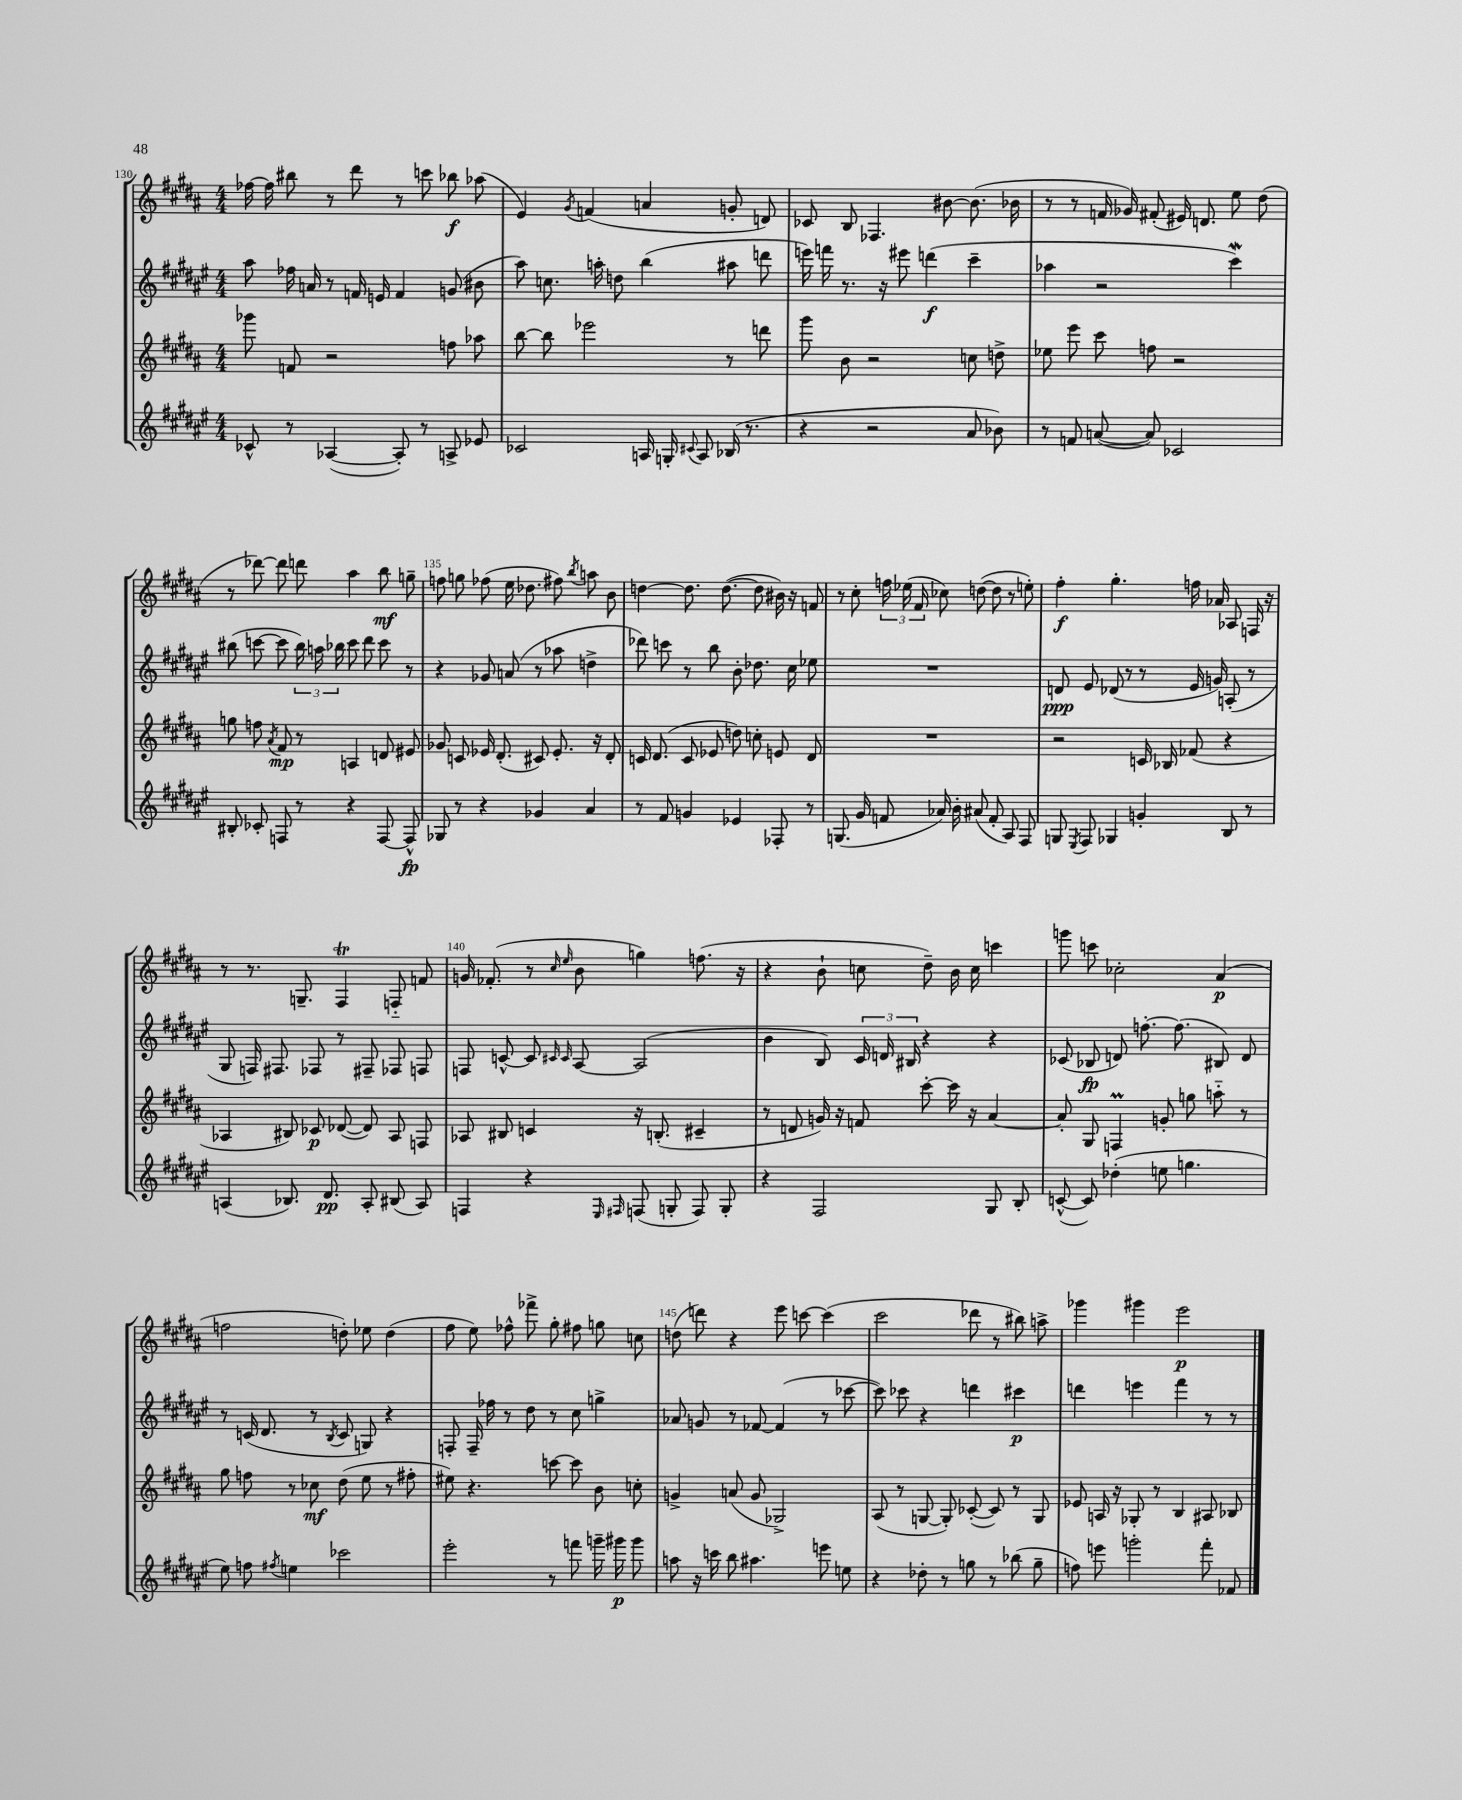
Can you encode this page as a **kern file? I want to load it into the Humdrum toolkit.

**kern	**kern	**kern	**kern
*staff4	*staff3	*staff2	*staff1
*clefG2	*clefG2	*clefG2	*clefG2
*k[f#c#g#d#a#e#]	*k[f#c#g#d#a#]	*k[f#c#g#d#a#e#]	*k[f#c#g#d#a#]
*M4/4	*M4/4	*M4/4	*M4/4
8c-^^	8ggg-	8aa#	[16ff-
.	.	.	16ff-]
8r	8f	16ff-	8bb#
.	.	16a	.
([4A-	2r	8r	8r
.	.	16f	8ddd#
.	.	16e	.
8A-'])	.	4f	8r
8r	.	.	8ccc
8A^	8ff	(8g	8bb-
8e-	8aa-	8b#	(8aa-
=	=	=	=
2c-	[8bb	8aa#)	4e)
.	8bb]	8.cc	.
.	.	.	8qg#
.	2eee-	.	(4f
.	.	16aa'	.
.	.	8dd	.
16A	.	(4bb	4a
16G'	.	.	.
8qqc#	.	.	.
8A	.	.	.
(16B-	8r	8aa#	8g'
8.r	.	.	.
.	8ddd	8ddd	8d)
=	=	=	=
4r	8ggg#	16eee)	8c-
.	.	16fff	.
.	8b	8.r	8B
2r	2r	.	4.F-
.	.	16r	.
.	.	8eee#	.
.	.	(4ddd	.
.	.	.	[8b#
8a#	8cc	4ccc#~	(8.b#]
8b-)	8dd^	.	.
.	.	.	16b-
=	=	=	=
8r	8ee-	4aa-	8r
8f	8eee	.	8r
([8a	8ccc#	2r	16f
.	.	.	16g-)
8a])	8ff	.	(8f#'
2c-	2r	.	16e#)
.	.	.	8.d
.	.	4ccc#)	8ee
.	.	.	(8dd#
=	=	=	=
8B#'	8gg	(8bb#	8r
8c-'	8ff	[8ccc	[8ddd-)
.	8qa#	.	.
8F	8f#	8ccc]	8ddd-]
8r	8r	24bb#)	8ddd
.	.	24aa	.
.	.	24bb-	.
4r	4A	8ccc	4aa#
.	.	8ddd#	.
[8F	8d	8ccc	8bb
8F^^]	8e#	8r	8gg~
=	=	=	=
8G-	8g-	4r	8ff
8r	8c	.	8gg
4r	16e-	8g-	(8ff-
.	(8.d#'	.	.
.	.	(8a	16ee
.	.	.	8.dd-
4g-	8c#)	8r	.
.	8.e-'	8aa-	8ff#)
.	.	.	8qbb
4a#	.	4dd^	8aa
.	16r	.	.
.	8d#'	.	8b
=	=	=	=
8r	16c	8ddd-)	[4dd
.	(8.d#	.	.
8f#	.	8ccc	.
4g	8c	8r	8.dd]
.	8e-	8bb	.
.	.	.	([8.dd
4e-	8dd)	8b'	.
.	8cc'	8.dd-	8dd]
8F-'	8e	.	16b#)
.	.	16cc#	16r
8r	8d#	8ee-	8f
=	=	=	=
(8.G	1r	1r	8r
.	.	.	8cc#'
16g#	.	.	.
8f	.	.	24ff
.	.	.	(24ee-
.	.	.	24f#
16a-)	.	.	8cc-)
16b'	.	.	.
(8a#	.	.	([8dd
8f'	.	.	8dd]
8A#)	.	.	8r
8F#	.	.	8ee')
=	=	=	=
8G	2r	8d	4ff#'
8qE#	.	.	.
8F#	.	8e#	.
4G-	.	(8d-	4.gg#'
.	.	8r	.
4g'	16c	8r	.
.	16B-	.	.
.	(8f-	16e#	16ff
.	.	16g)	16a-
8B	4r	(8A'	8A-
8r	.	8r	16F
.	.	.	16r
=	=	=	=
(4A	4A-	8G#	8r
.	.	16F)	8.r
.	.	8.F#	.
8.B-)	8B#)	.	.
.	.	.	8.G~
.	8c-	8F-	.
8.d#	.	.	.
.	([8d-	8r	4F#
8A'	8d-])	8F#~	.
(8B#	8A-	8F-	8F'~
8A)	8F	8F	8f
=	=	=	=
4F	8A-	8F	16g
.	.	.	(8.f-'
.	8B#	[8c^^	.
4r	4c	8c]	8r
.	.	16qqc#	16qqcc#
.	.	16qqc#	16qqee
.	.	[8A#	8b
16qqE#	.	.	.
16qqF#	.	.	.
(8F	16r	(2A#]	4gg)
.	(8.B'	.	.
8G'	.	.	.
8F)	4c#~	.	(8.ff
8G'	.	.	.
.	.	.	16r
=	=	=	=
4r	8r	4b	4r
.	8d	.	.
2F#	16g)	8B)	8b`
.	16r	.	.
.	8f	24c#	8cc
.	.	24d	.
.	.	24B#	.
.	[8ccc#'	4r	8dd#~)
.	16ccc#]	.	16b
.	16r	.	16cc
8G#	[4a#	4r	4ccc
8B'	.	.	.
=	=	=	=
([8c^^	8a#']	(8c-	8ggg
8c])	8G#	8B-	8ccc
(4dd-'	4F	8d)	2cc-'
.	.	[8.ff'	.
8ee	8g'	.	.
.	.	(8.ff]	.
4.gg	8gg	.	.
.	8aa'~	8B#)	(4a#
.	8r	8d	.
=	=	=	=
8ee#)	8gg#	8r	2ff
8ff	8ff	(16c	.
.	.	8.d#	.
8qff#	.	.	.
4ee	8r	.	.
.	8cc-	8r	.
.	.	8qB	.
2ccc-	(8dd#	8c	8dd')
.	8ee	8G)	8ee-
.	8r	4r	(4dd
.	8ff#'	.	.
=	=	=	=
2eee#'	8ee#)	8F'	8ff#
.	4.r	16F~	8ee)
.	.	16ff-	.
.	.	8r	8ff-^^
.	.	8dd#	8fff-^
8r	[8ccc	8r	8gg#'
8fff	8ccc]	8cc#	8ff#
16ggg~	8b	4gg^	8gg
16ggg#	.	.	.
8ggg#	8cc'	.	8cc
=	=	=	=
8aa	4g^	8a-	(8dd
16r	.	8g	8ddd)
16ccc	.	.	.
8bb	(8a	8r	4r
4.aa#	8g	[8f-	.
.	2G-^)	(4f-]	8eee
.	.	.	[8ccc
8eee	.	8r	(4ccc]
8ee	.	[8ccc-	.
=	=	=	=
4r	(8A#	8ccc-])	2ccc#
.	8r	8ccc-	.
8dd-'	[8G	4r	.
8r	8G'])	.	.
8gg	([8c-'	4ddd	8ddd-
8r	8c-])	.	8r
(8bb-	8r	4ccc#	8bb#)
8gg~	8G	.	8aa^
=	=	=	=
8ff)	8e-	4ddd	4ggg-
8eee	16A	.	.
.	16r	.	.
2ggg'	8G-'	4eee	4ggg#
.	8r	.	.
.	4B	4fff#	2eee
8fff#'	8A#	8r	.
8f-	8B-	8r	.
==	==	==	==
*-	*-	*-	*-
